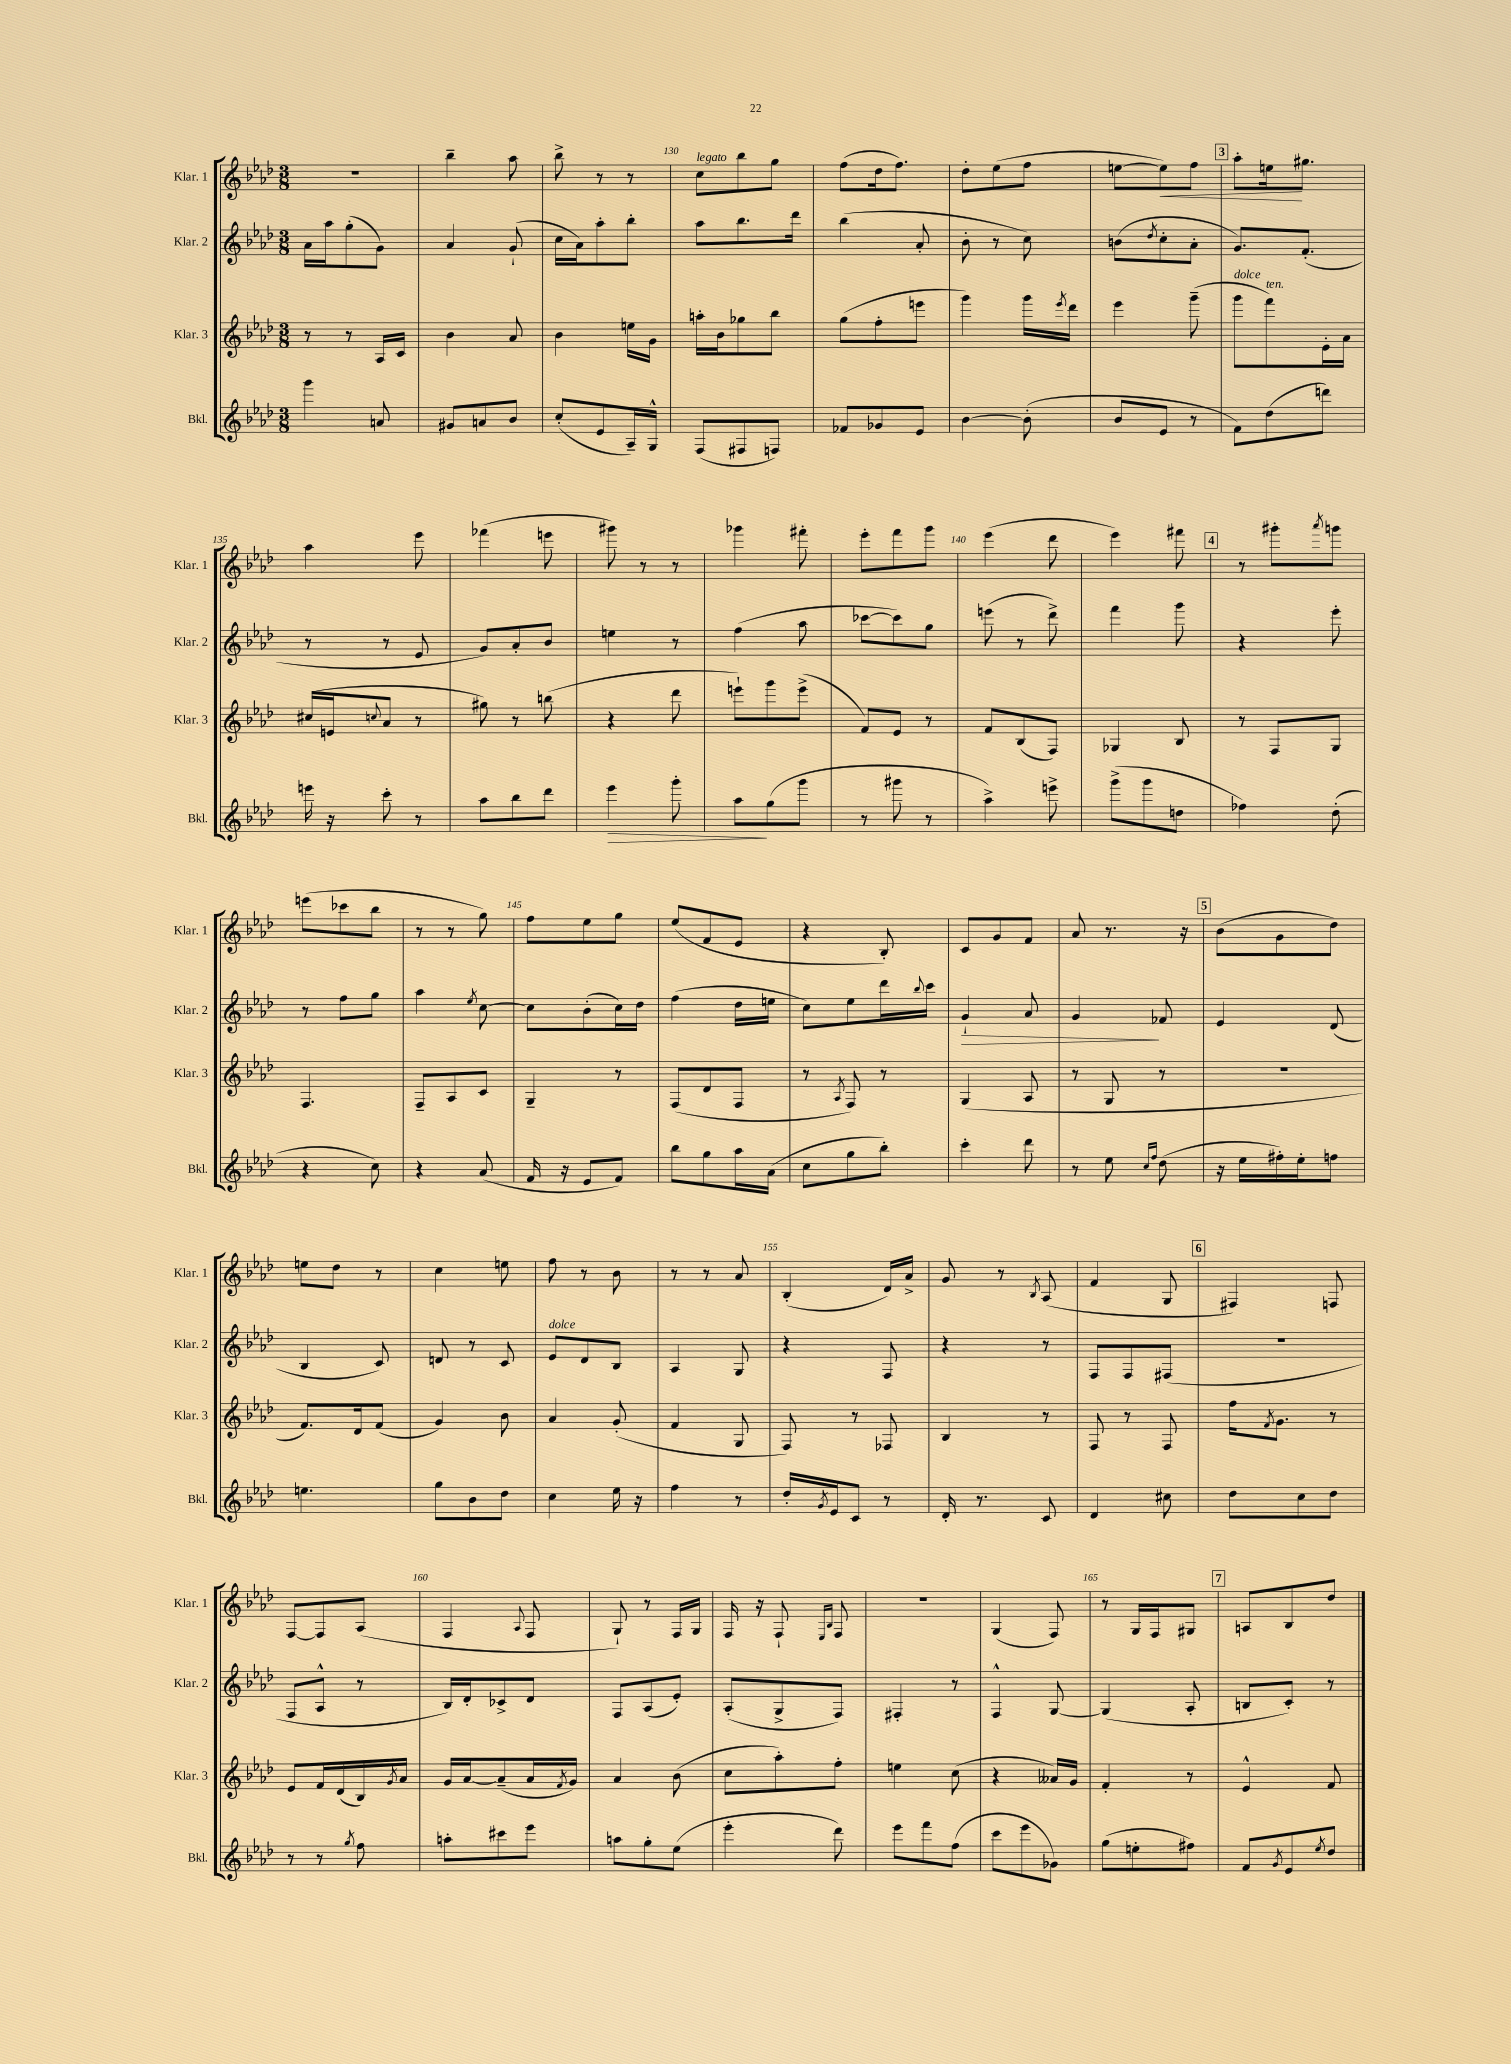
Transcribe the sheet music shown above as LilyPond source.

<<
\new StaffGroup <<
\new Staff = "s0" \with { instrumentName = "Klar. 1" shortInstrumentName = "Klar. 1" } {
    \clef treble \key aes \major \numericTimeSignature \time 3/8
    R4. |
    bes''4-- aes''8 |
    bes''8-> r8 r8 |
    c''8^\markup { \italic "legato" } bes''8 g''8 |
    f''8( des''16 f''8.) |
    des''8-. ees''8( f''8 |
    e''8~ e''8\<) f''8 |
    \mark \markup { \box "3" } aes''8-. e''16\! gis''8. |
    aes''4 ees'''8 |
    fes'''4( e'''8 |
    gis'''8) r8 r8 |
    ges'''4 fis'''8-. |
    ees'''8-. f'''8 g'''8 |
    ees'''4( des'''8 |
    ees'''4) fis'''8 |
    \mark \markup { \box "4" } r8 gis'''8-. \acciaccatura { aes'''8 } g'''8 |
    e'''8( ces'''8 bes''8 |
    r8 r8 g''8) |
    f''8 ees''8 g''8 |
    ees''8( f'8 ees'8 |
    r4 bes8-.) |
    c'8 g'8 f'8 |
    aes'8 r8. r16 |
    \mark \markup { \box "5" } bes'8( g'8 des''8) |
    e''8 des''8 r8 |
    c''4 e''8 |
    f''8 r8 bes'8 |
    r8 r8 aes'8 |
    bes4-.( des'16) aes'16-> |
    g'8 r8 \acciaccatura { bes8 } aes8( |
    f'4 g8 |
    \mark \markup { \box "6" } fis4) f8 |
    f8~ f8 aes8( |
    f4 \appoggiatura { aes8 } f8 |
    g8-!) r8 f16 g16 |
    f16 r16 f8-! \grace { ees16 bes16 } f8 |
    r4. |
    g4( f8) |
    r8 g16 f16 gis8 |
    \mark \markup { \box "7" } a8 bes8 des''8 \bar "|." |
}
\new Staff = "s1" \with { instrumentName = "Klar. 2" shortInstrumentName = "Klar. 2" } {
    \clef treble \key aes \major \numericTimeSignature \time 3/8
    aes'16 aes''16 g''8-.( g'8) |
    aes'4 g'8-!( |
    c''16 aes'16) aes''8-. bes''8-. |
    aes''8 bes''8. des'''16 |
    bes''4( aes'8-. |
    bes'8-. r8 c''8) |
    b'8( \acciaccatura { des''8 } c''8-. aes'8-. |
    \mark \markup { \box "3" } g'8.) f'8.-.( |
    r8 r8 ees'8 |
    g'8) aes'8-. bes'8 |
    e''4 r8 |
    f''4( aes''8 |
    ces'''8~ ces'''8) g''8 |
    e'''8( r8 des'''8->) |
    f'''4 g'''8 |
    \mark \markup { \box "4" } r4 ees'''8-. |
    r8 f''8 g''8 |
    aes''4 \acciaccatura { ees''8 } c''8~ |
    c''8 bes'8-.( c''16) des''16 |
    f''4( des''16 e''16 |
    c''8) ees''8 des'''16 \appoggiatura { bes''8 } c'''16 |
    g'4-!\> aes'8 |
    g'4\! fes'8 |
    \mark \markup { \box "5" } ees'4 des'8( |
    bes4 c'8) |
    d'8 r8 c'8 |
    ees'8^\markup { \italic "dolce" } des'8 bes8 |
    aes4 g8 |
    r4 f8 |
    r4 r8 |
    f8 f8 fis8( |
    \mark \markup { \box "6" } R4. |
    f8 aes8-^ r8 |
    bes16) des'16-. ces'8-> des'8 |
    f8 aes8( ees'8-.) |
    aes8-.( g8-> f8) |
    fis4-. r8 |
    f4-^ g8~ |
    g4( aes8-. |
    \mark \markup { \box "7" } b8 c'8-.) r8 \bar "|." |
}
\new Staff = "s2" \with { instrumentName = "Klar. 3" shortInstrumentName = "Klar. 3" } {
    \clef treble \key aes \major \numericTimeSignature \time 3/8
    r8 r8 aes16 c'16 |
    bes'4 aes'8 |
    bes'4 e''16 g'16 |
    a''16-. bes'16 ges''8 bes''8 |
    g''8( f''8-. e'''8 |
    g'''4) g'''16 \acciaccatura { ees'''8 } des'''16 |
    ees'''4 g'''8--( |
    \mark \markup { \box "3" } g'''8^\markup { \italic "dolce" } f'''8^\markup { \italic "ten." }) ees'16-. aes'16 |
    cis''16( e'16 \appoggiatura { c''8 } aes'8 r8 |
    gis''8) r8 b''8( |
    r4 des'''8 |
    e'''8-!) g'''8 e'''8->( |
    f'8) ees'8 r8 |
    f'8 bes8( f8) |
    ges4 bes8 |
    \mark \markup { \box "4" } r8 f8 g8 |
    f4. |
    f8-- aes8 c'8 |
    g4-- r8 |
    f8( des'8 f8 |
    r8 \acciaccatura { aes8 } f8) r8 |
    g4( aes8 |
    r8 g8 r8 |
    \mark \markup { \box "5" } R4. |
    f'8.) des'16 f'8( |
    g'4) bes'8 |
    aes'4 g'8-.( |
    f'4 g8 |
    f8) r8 fes8 |
    bes4 r8 |
    f8 r8 f8 |
    \mark \markup { \box "6" } f''16 \acciaccatura { f'8 } g'8. r8 |
    ees'8 f'16 des'16( bes16) \acciaccatura { g'8 } aes'16 |
    g'16 aes'16~ aes'8--( aes'16 \acciaccatura { f'8 } g'16) |
    aes'4 bes'8( |
    c''8 aes''8-.) f''8-. |
    e''4 c''8( |
    r4 aeses'16) g'16 |
    f'4-. r8 |
    \mark \markup { \box "7" } ees'4-^ f'8 \bar "|." |
}
\new Staff = "s3" \with { instrumentName = "Bkl." shortInstrumentName = "Bkl." } {
    \clef treble \key aes \major \numericTimeSignature \time 3/8
    g'''4 a'8 |
    gis'8 a'8 bes'8 |
    c''8-.( ees'8 aes16--) g16-^ |
    f8( fis8 f8) |
    fes'8 ges'8 ees'8 |
    bes'4~ bes'8-.( |
    bes'8 ees'8 r8 |
    \mark \markup { \box "3" } f'8) des''8( d'''8) |
    e'''16 r16 c'''8-. r8 |
    aes''8 bes''8 des'''8 |
    ees'''4\> g'''8-. |
    aes''8\! g''8( g'''8 |
    r8 gis'''8 r8 |
    aes''4->) e'''8-> |
    g'''8->( g'''8 d''8 |
    \mark \markup { \box "4" } fes''4) des''8-.( |
    r4 c''8) |
    r4 aes'8( |
    f'16 r16 ees'8 f'8) |
    bes''8 g''8 aes''16 aes'16( |
    c''8 g''8 bes''8-.) |
    c'''4-. des'''8 |
    r8 ees''8 \grace { c''16 f''16 } des''8( |
    \mark \markup { \box "5" } r16 ees''16 fis''16-.) ees''16-. f''8 |
    e''4. |
    g''8 bes'8 des''8 |
    c''4 ees''16 r16 |
    f''4 r8 |
    des''16-. \acciaccatura { g'8 } ees'16 c'8 r8 |
    des'16-. r8. c'8 |
    des'4 cis''8 |
    \mark \markup { \box "6" } des''8 c''8 des''8 |
    r8 r8 \acciaccatura { g''8 } f''8 |
    a''8-. cis'''8 ees'''8 |
    a''8 g''8-. ees''8( |
    ees'''4-. des'''8) |
    ees'''8 f'''8 f''8( |
    c'''8 ees'''8 ges'8) |
    g''8( e''8-. fis''8) |
    \mark \markup { \box "7" } f'8 \acciaccatura { g'8 } ees'8 \acciaccatura { ees''8 } des''8 \bar "|." |
}
>>
>>
\layout { \context { \Score currentBarNumber = #127 \override BarNumber.break-visibility = ##(#f #t #t) barNumberVisibility = #(every-nth-bar-number-visible 5) } }
